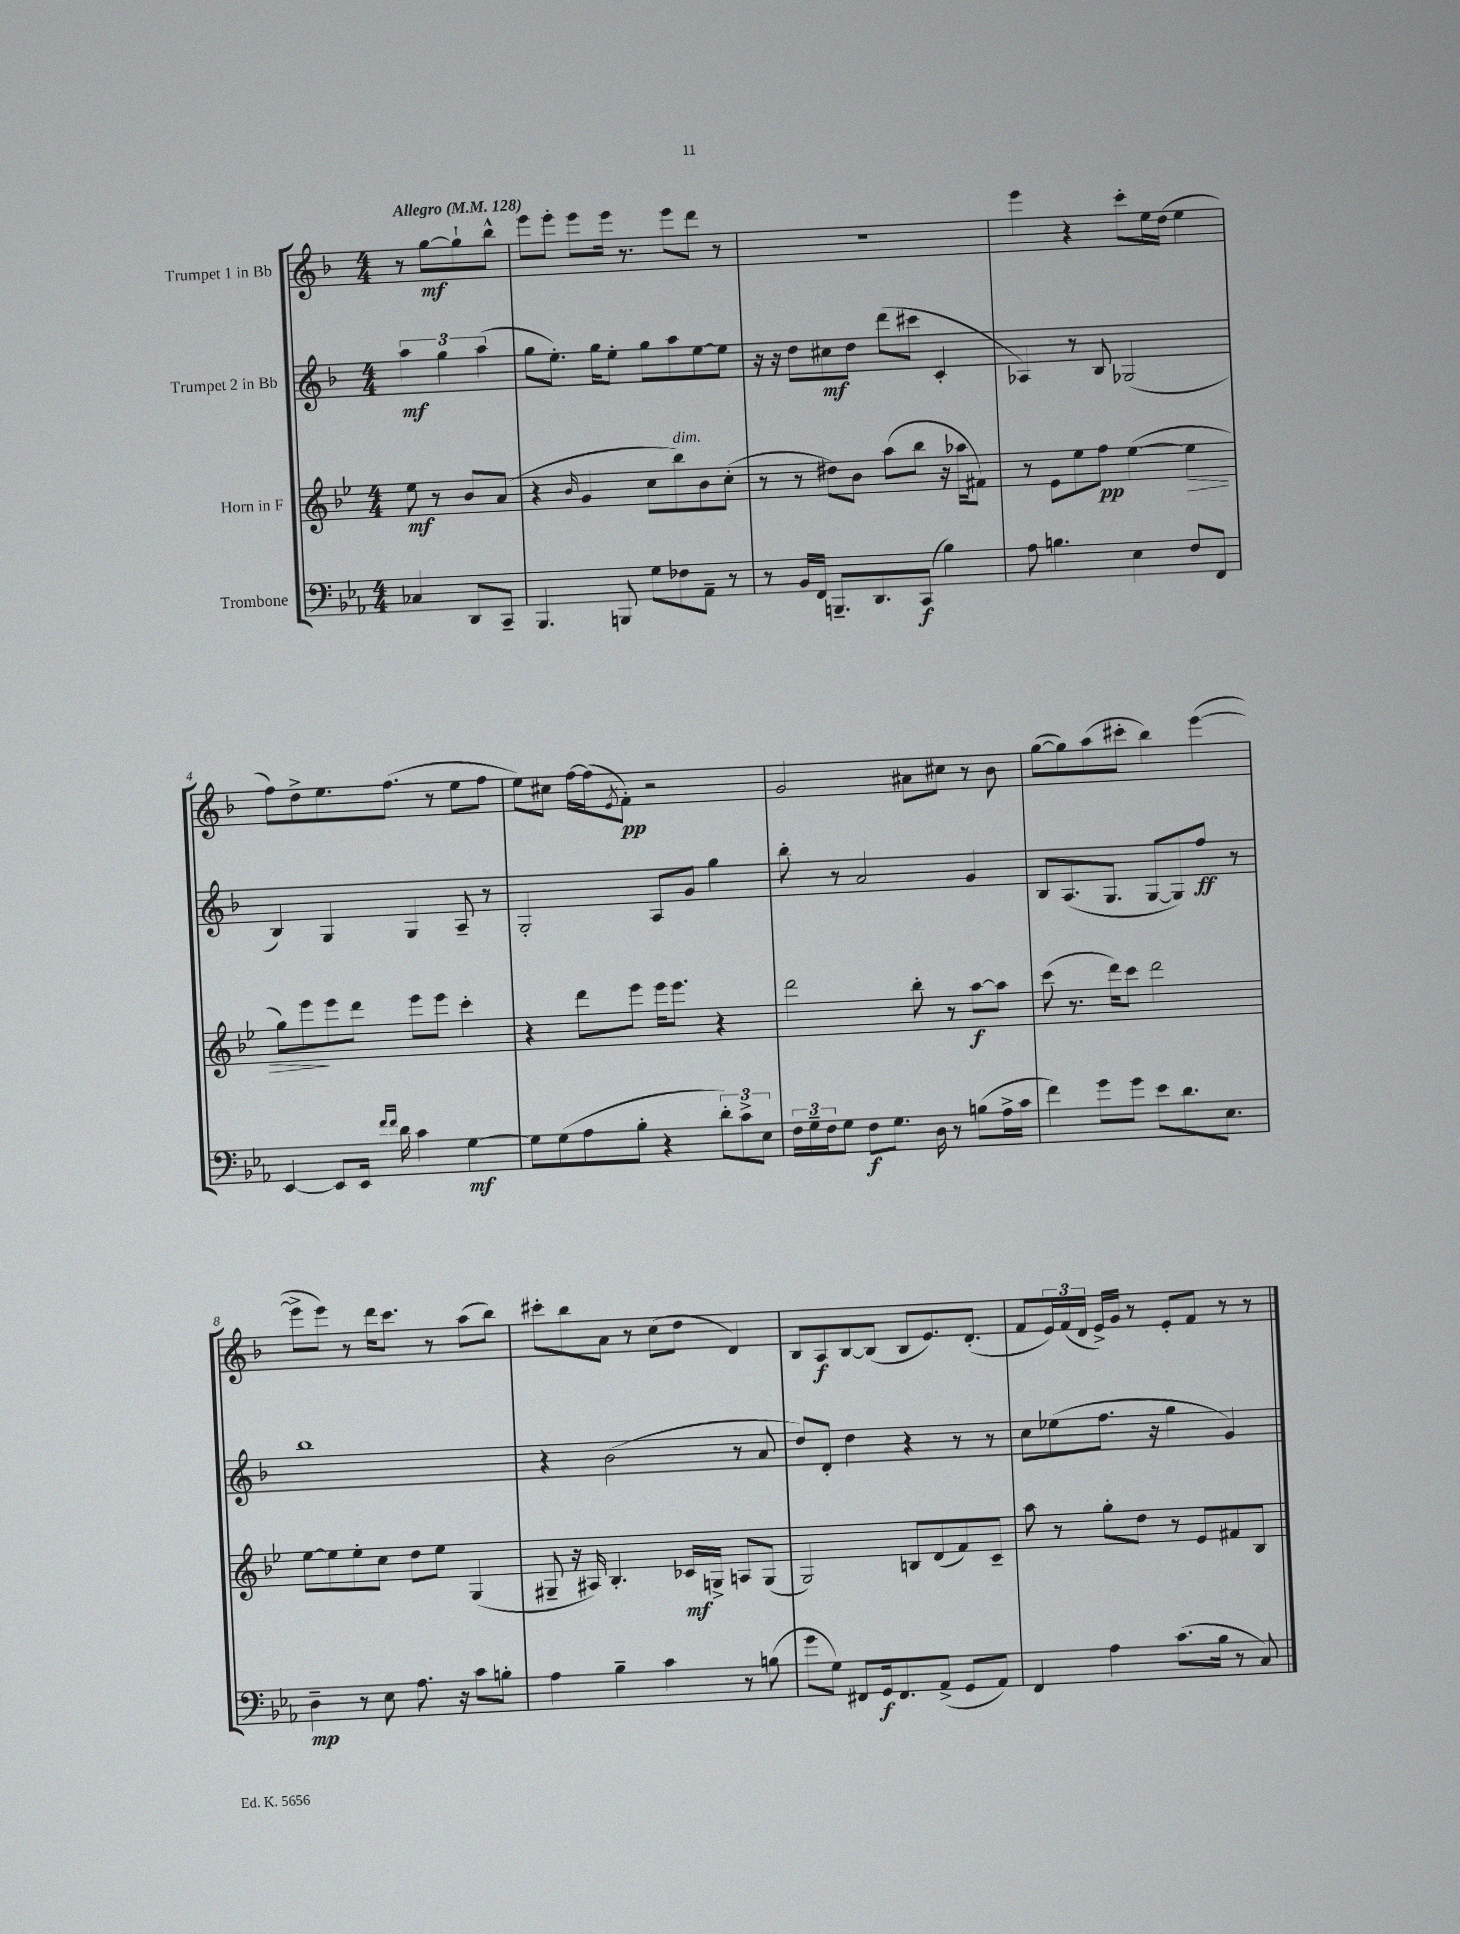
<<
\new StaffGroup <<
\new Staff = "s0" \with { instrumentName = "Trumpet 1 in Bb" } {
    \clef treble \key f \major \numericTimeSignature \time 4/4 \partial 2 \tempo "Allegro" 4 = 128
    r8 g''8~\mf g''8-! bes''8-^ |
    e'''8 e'''8-. e'''8 e'''16 r8. e'''8 d'''8 r8 |
    R1 |
    e'''4 r4 c'''8-. e''16 d''16( e''4 |
    f''8) d''8-> e''8. f''8.( r8 e''8 f''8 |
    e''8) cis''8 f''16~ f''16( \acciaccatura { e'8 } f'8-.\pp) r2 |
    g'2 ais'8 cis''8 r8 bes'8 |
    g''8~( g''8) a''8( cis'''8-. bes''4) e'''4~( |
    e'''8-> e'''8) r8 d'''16 c'''8. r8 a''8( bes''8) |
    cis'''8-. bes''8 a'8 r8 c''8( d''8 d'4) |
    bes8 a8\f bes8~ bes8( bes8 e'8.) d'8.-.( |
    f'8 \tuplet 3/2 { e'16) f'16( d'16 } e'16->) g'16 r8 e'8-. f'8 r8 r8 \bar "|." |
}
\new Staff = "s1" \with { instrumentName = "Trumpet 2 in Bb" } {
    \clef treble \key f \major \numericTimeSignature \time 4/4 \partial 2
    \tuplet 3/2 { a''4\mf g''4 a''4( } |
    g''8 e''8.-.) g''16 e''8-. g''8 a''8 e''8~ e''8 |
    r16 r16 d''8 cis''8\mf d''8 d'''8( cis'''8 c'4-. |
    aes4) r8 bes8 ges2( |
    bes4) g4 g4 a8-- r8 |
    g2-. a8 g'8 g''4 |
    bes''8-. r8 a'2 g'4 |
    bes8 a8.( g8. g8~ g8) f''8\ff r8 |
    bes''1 |
    r4 bes'2( r8 a'8 |
    d''8) d'8-. d''4 r4 r8 r8 |
    c''8 ees''8( f''8. r16 g''4 g'4) \bar "|." |
}
\new Staff = "s2" \with { instrumentName = "Horn in F" } {
    \clef treble \key bes \major \numericTimeSignature \time 4/4 \partial 2
    ees''8\mf r8 bes'8 a'8( |
    r4 \grace { bes'16 } g'4 c''8 bes''8^\markup { \italic "dim." }) bes'8 c''8-.( |
    r8 r8 dis''8) bes'8 a''8( bes''8 r16 aes''16 fis'8) |
    r8 ees'8 ees''8 f''8\pp ees''4~( ees''4\> |
    g''8) ees'''8\! ees'''8 d'''8 ees'''8 ees'''8 c'''4-. |
    r4 d'''8 ees'''8 ees'''16 ees'''8. r4 |
    d'''2 bes''8-. r8 a''8~\f a''8 |
    c'''8( r8. d'''16) c'''8 d'''2 |
    ees''8~ ees''8 ees''8-. c''8 d''8 ees''8 g4( |
    gis8-- r16 ais16) bes4.-. ces'16\mf g16-> a8 g8( |
    g2) b8 d'8( f'8) c'8-- |
    a''8 r8 g''8-. d''8 r8 ees'8 fis'8 bes8 \bar "|." |
}
\new Staff = "s3" \with { instrumentName = "Trombone" } {
    \clef bass \key ees \major \numericTimeSignature \time 4/4 \partial 2
    ces4 d,8 c,8-- |
    bes,,4. b,,8 g8 fes8 aes,8-- r8 |
    r8 bes,16 f,16 b,,8.-- d,8. c,8\f( bes4) |
    aes8 b4. ees4 f8 f,8 |
    ees,4~ ees,8 ees,16 \grace { f'16 f'16 } d'16 c'4 g4~\mf |
    g8 g8( aes8 bes8-. r4 \tuplet 3/2 { d'8-.) c'8-> ees8 } |
    \tuplet 3/2 { f16 g16-- f16 } g8 f8\f g8. d16 r8 b8( aes16-> c'16 |
    f'4) g'8 g'8 ees'8 d'8. ees8. |
    d4--\mp r8 ees8 aes8. r16 c'8 b8-. |
    aes4 bes4-- c'4 r8 b8( |
    g'8 g8) fis,8 g,16\f fis,8. aes,8->( g,8 aes,8) |
    f,4 aes4 c'8.( bes16 r8 c8) \bar "|." |
}
>>
>>
